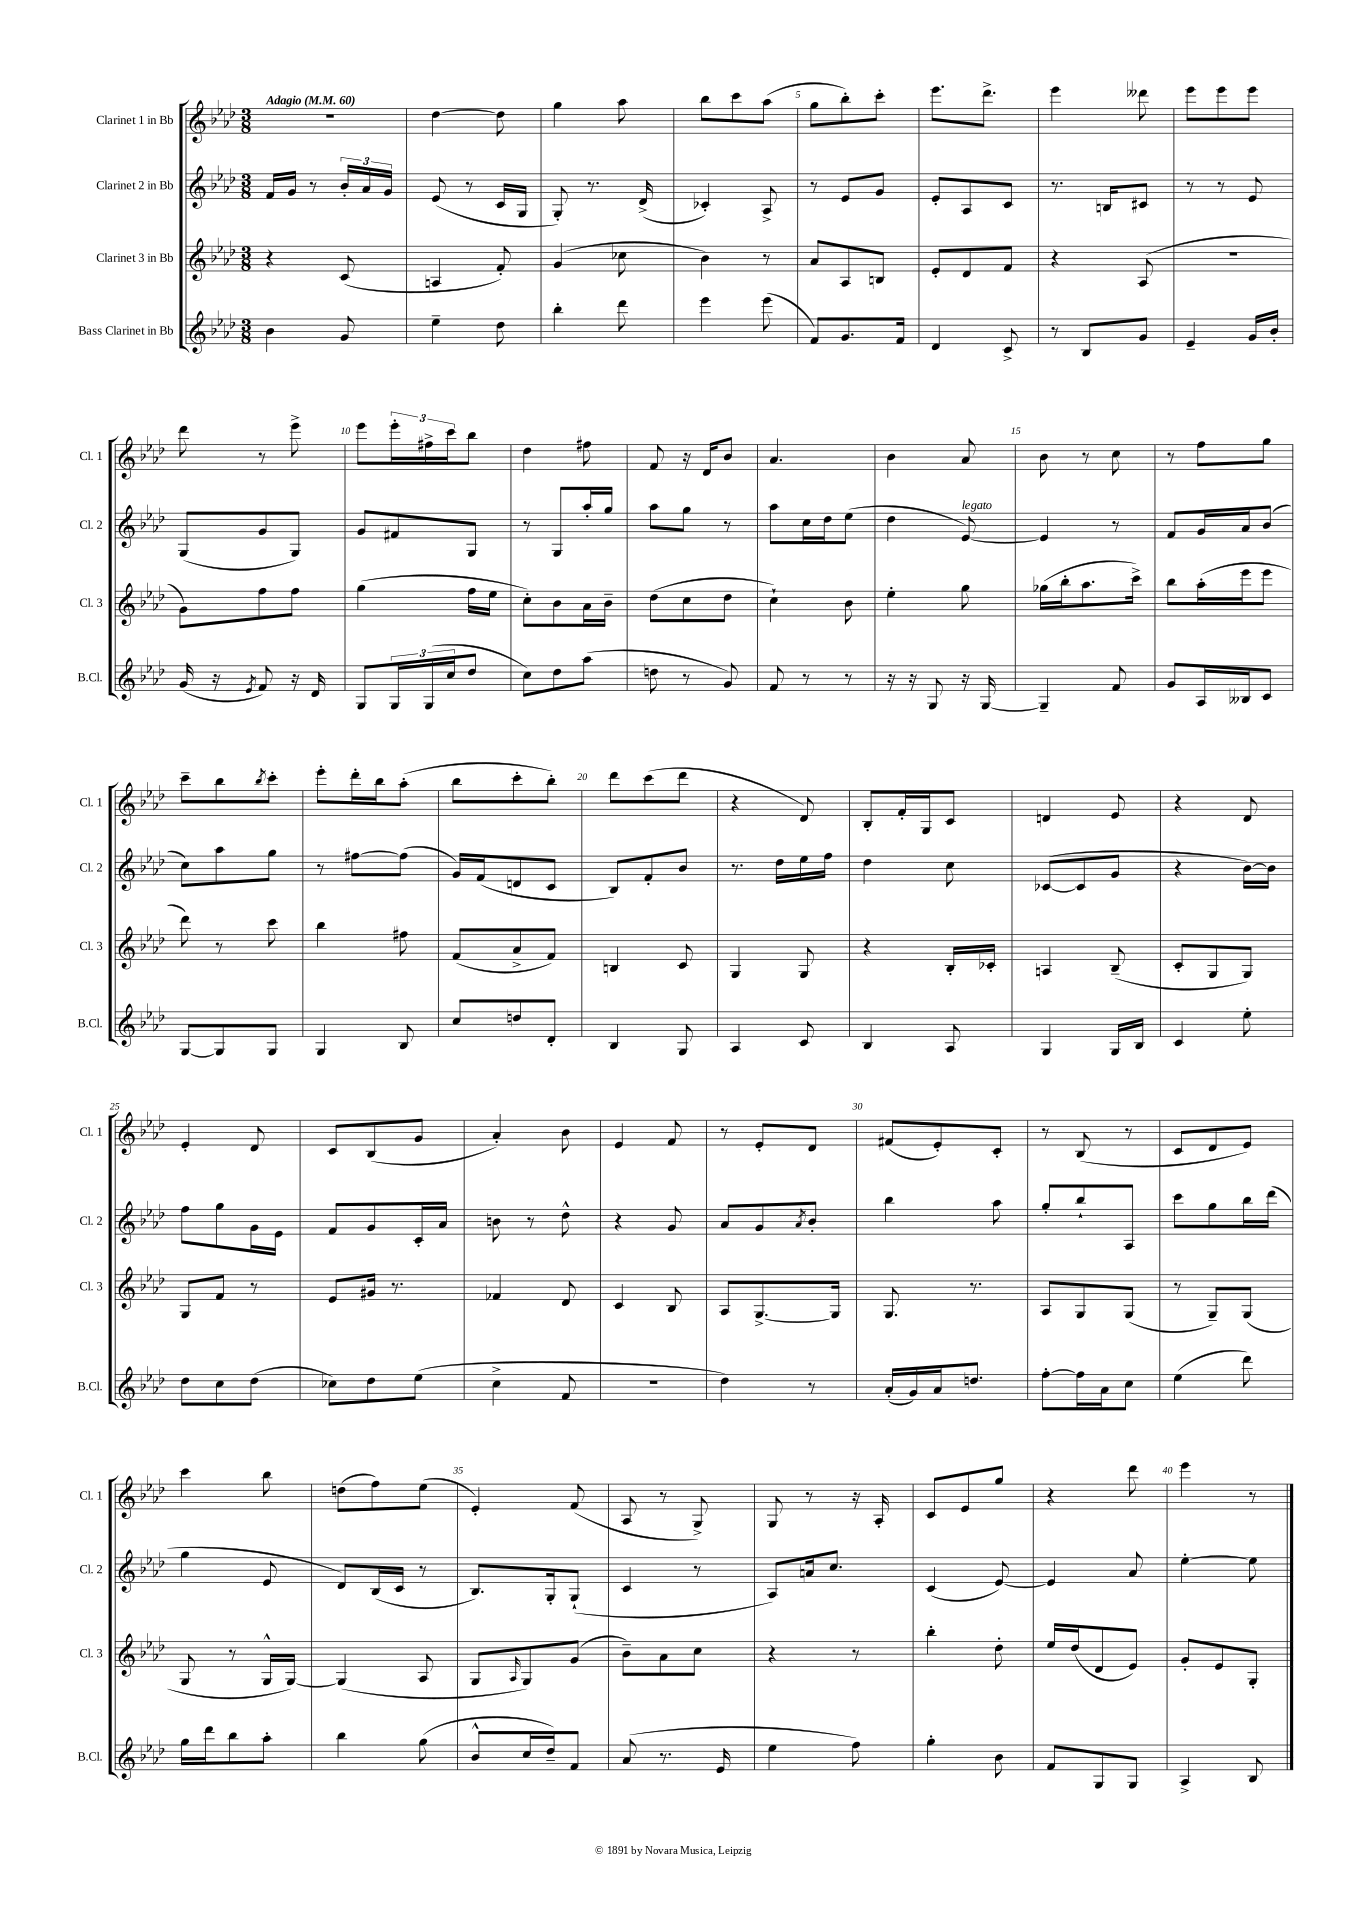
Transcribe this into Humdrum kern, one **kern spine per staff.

**kern	**kern	**kern	**kern
*part4	*part3	*part2	*part1
*staff4	*staff3	*staff2	*staff1
*I"Bass Clarinet in Bb	*I"Clarinet 3 in Bb	*I"Clarinet 2 in Bb	*I"Clarinet 1 in Bb
*I'B.Cl.	*I'Cl. 3	*I'Cl. 2	*I'Cl. 1
*clefG2	*clefG2	*clefG2	*clefG2
*k[b-e-a-d-]	*k[b-e-a-d-]	*k[b-e-a-d-]	*k[b-e-a-d-]
*M3/8	*M3/8	*M3/8	*M3/8
*MM60	*MM60	*MM60	*MM60
=1	=1	=1	=1
!	!	!	!LO:TX:a:B:t=Adagio
4b-\	4r	16f/LL	4.r
.	.	16g/JJ	.
.	.	8r	.
8g/	(8c/	24b-'/LL	.
.	.	24a-/	.
.	.	24g/JJ	.
=2	=2	=2	=2
4ee-~\	4An/	(8e-/	[4dd-\
.	.	8r	.
8dd-\	8f'/)	16c/LL	8dd-\]
.	.	16G/JJ	.
=3	=3	=3	=3
4bb-'\	(4g/	8G'/)	4gg\
.	.	8.r	.
8ddd-\	8cc-X\	.	8aa-\
.	.	(16d-^/	.
=4	=4	=4	=4
4eee-\	4b-\)	4c-X'/)	8bb-\L
.	.	.	8ccc\
(8eee-\	8r	8A-^/	(8aa-\J
=5	=5	=5	=5
8f/L)	8a-/L	8r	8gg\L
8.g/	8A-/	8e-/L	8bb-'\)
.	8Bn/J	8g/J	8ccc'\J
16f/Jk	.	.	.
=6	=6	=6	=6
4d-/	8e-'/L	8e-'/L	8.eee-\L
.	8d-/	8A-/	.
.	.	.	8.ddd-^\J
8c^/	8f/J	8c/J	.
=7	=7	=7	=7
8r	4r	8.r	4eee-\
8B-/L	.	.	.
.	.	16Bn/KL	.
8g/J	(8A-/	8c#X/J	8ddd--X\
=8	=8	=8	=8
4e-~/	4.r	8r	8eee-\L
.	.	8r	8eee-\
16g/LL	.	8e-/	8eee-\J
16b-'/JJ	.	.	.
!!LO:LB:g=z
=9	=9	=9	=9
(16g/	8g\L)	(8G/L	8ddd-\
16r	.	.	.
8qe-/	.	.	.
8f/)	8ff\	8g/	8r
16r	8ff\J	8G/J)	8eee-^\
16d-/	.	.	.
=10	=10	=10	=10
8G/L	(4gg\	8g/L	8eee-\L
24G/L	.	8f#X/	24eee-'\L
(24G/	.	.	24ff#X^\
24cc/J	.	.	24ccc\J
8dd-/J	16ff\LL	8G/J	8bb-\J
.	16ee-\JJ	.	.
=11	=11	=11	=11
8cc\L)	8cc'\L)	8r	4dd-\
8dd-\	8b-\	8G/L	.
(8aa-\J	16a-\L	16aa-'/L	8ff#X\
.	16b-~\JJ	16gg/JJ	.
=12	=12	=12	=12
8ddn\	(8dd-\L	8aa-\L	8f/
8r	8cc\	8gg\J	16r
.	.	.	16d-/KL
8g/)	8dd-\J	8r	8b-/J
=13	=13	=13	=13
8f/	4cc`\)	8aa-\L	4.a-/
8r	.	16cc\L	.
.	.	16dd-\J	.
8r	8b-\	(8ee-\J	.
=14	=14	=14	=14
16r	4ee-'\	4dd-\	4b-\
16r	.	.	.
8G/	.	.	.
!	!	!LO:TX:a:i:t=legato	!
16r	8gg\	[8e-/)	8a-/
[16G/	.	.	.
=15	=15	=15	=15
4G~/]	(16gg-X\LL	4e-/]	8b-\
.	16bb-'\J	.	.
.	8.aa-\	.	8r
8f/	.	8r	8cc\
.	16ccc^\Jk)	.	.
=16	=16	=16	=16
8g/L	8bb-\L	8f/L	8r
16A-/L	(16aa-'\L	16g/L	8ff\L
16B--X/J	16eee-\J	16a-/J	.
8c/J	8eee-\J	(8b-/J	8gg\J
!!LO:LB:g=z
=17	=17	=17	=17
[8G/L	8ddd-\)	8cc\L)	8ccc~\L
8G/]	8r	8aa-\	8bb-\
.	.	.	8qbb-/
8G/J	8ccc\	8gg\J	8ccc'\J
=18	=18	=18	=18
4G/	4bb-\	8r	8eee-'\L
.	.	[8ff#X\L	16ddd-'\L
.	.	.	16bb-\J
8B-/	8ff#X\	(8ff#\J]	(8aa-'\J
=19	=19	=19	=19
8cc/L	(8f/L	16g/LL)	8bb-\L
.	.	(16f/J	.
8ddn/	8a-^/	8dn/	8ccc'\
8d-'/J	8f/J)	8c/J	8bb-'\J)
=20	=20	=20	=20
4B-/	4Bn/	8B-/L)	8ddd-\L
.	.	8f'/	(8ccc\
8G/	8c/	8b-/J	8ddd-\J
=21	=21	=21	=21
4A-/	4G/	8.r	4r
.	.	16dd-\LL	.
8c/	8G/	16ee-\	8d-/)
.	.	16ff\JJ	.
=22	=22	=22	=22
4B-/	4r	4dd-\	8B-'/L
.	.	.	16f'/L
.	.	.	16G/J
8A-/	16B-'/LL	8cc\	8c/J
.	16c-X'/JJ	.	.
=23	=23	=23	=23
4G/	4An/	([8c-X/L	4dn/
.	.	8c-/]	.
16G/LL	(8B-~/	8g/J	8e-/
16B-/JJ	.	.	.
=24	=24	=24	=24
4c/	8c'/L	4r	4r
.	8G/	.	.
8ee-'\	8G/J)	[16b-\LL)	8d-/
.	.	16b-\JJ]	.
!!LO:LB:g=z
=25	=25	=25	=25
8dd-\L	8G/L	8ff\L	4e-'/
8cc\	8f/J	8gg\	.
(8dd-\J	8r	16g\L	8d-/
.	.	16e-\JJ	.
=26	=26	=26	=26
8cc-X\L)	8e-/L	8f/L	8c/L
8dd-\	16g#X/Jk	8g/	(8B-/
.	8.r	.	.
(8ee-\J	.	16c'/L	8g/J
.	.	16a-/JJ	.
=27	=27	=27	=27
4cc^\	4f-X/	8bn\	4a-'/)
.	.	8r	.
8f/	8d-/	8dd-^^\	8b-\
=28	=28	=28	=28
4.r	4c/	4r	4e-/
.	8B-/	8g/	8f/
=29	=29	=29	=29
4dd-\)	8A-/L	8a-/L	8r
.	[8.G^/	8g/	8e-'/L
.	.	8qa-/	.
8r	.	8b-'/J	8d-/J
.	16G/Jk]	.	.
=30	=30	=30	=30
(16a-'/LL	8.G/	4bb-\	(8f#X/L
16g/)	.	.	.
16a-/J	.	.	8e-'/)
8.ddn/J	8.r	.	.
.	.	8aa-\	8c'/J
=31	=31	=31	=31
[8ff'\L	8A-/L	8gg'/L	8r
16ff\L]	8G/	8bb-`/	(8B-/
16a-\J	.	.	.
8cc\J	(8G/J	8A-/J	8r
=32	=32	=32	=32
(4ee-\	8r	8ccc\L	8c/L
.	8G~/L)	8gg\	8d-/
8ddd-\)	(8G/J	16bb-\L	8e-/J)
.	.	(16ddd-\JJ	.
!!LO:LB:g=z
=33	=33	=33	=33
16gg\LL	8G/	4gg\	4ccc\
16ddd-\J	.	.	.
8bb-\	8r	.	.
8aa-'\J	16G^^/LL	8e-/	8bb-\
.	[16G/JJ)	.	.
=34	=34	=34	=34
4bb-\	(4G/]	8d-/L)	(8ddn\L
.	.	(16B-/L	8ff\)
.	.	16c/JJ	.
(8gg\	8A-/	8r	(8ee-\J
=35	=35	=35	=35
8b-^^/L	8G/L	8.B-/L)	4e-'/)
.	16qqA-/	.	.
16cc/L	8G/)	.	.
16dd-~/J)	.	16G'/k	.
8f/J	(8g/J	(8G`/J	(8f/
=36	=36	=36	=36
(8a-/	8b-~\L)	4c/	8A-/
8.r	8a-\	.	8r
.	8cc\J	8r	8G^/)
16e-/	.	.	.
=37	=37	=37	=37
4ee-\	4r	8A-/L)	8G/
.	.	16an/k	8r
.	.	8.cc/J	.
8ff\)	8r	.	16r
.	.	.	16A-'/
=38	=38	=38	=38
4gg'\	4bb-'\	(4c/	8c/L
.	.	.	8e-/
8b-\	8dd-'\	[8e-/)	8gg/J
=39	=39	=39	=39
8f/L	16ee-/LL	4e-/]	4r
.	(16dd-/J	.	.
8G/	8d-/	.	.
8G/J	8e-/J)	8a-/	8ddd-\
=40	=40	=40	=40
4A-^/	8g'/L	[4ee-'\	4eee-\
.	8e-/	.	.
8B-/	8G'/J	8ee-\]	8r
==	==	==	==
*-	*-	*-	*-
